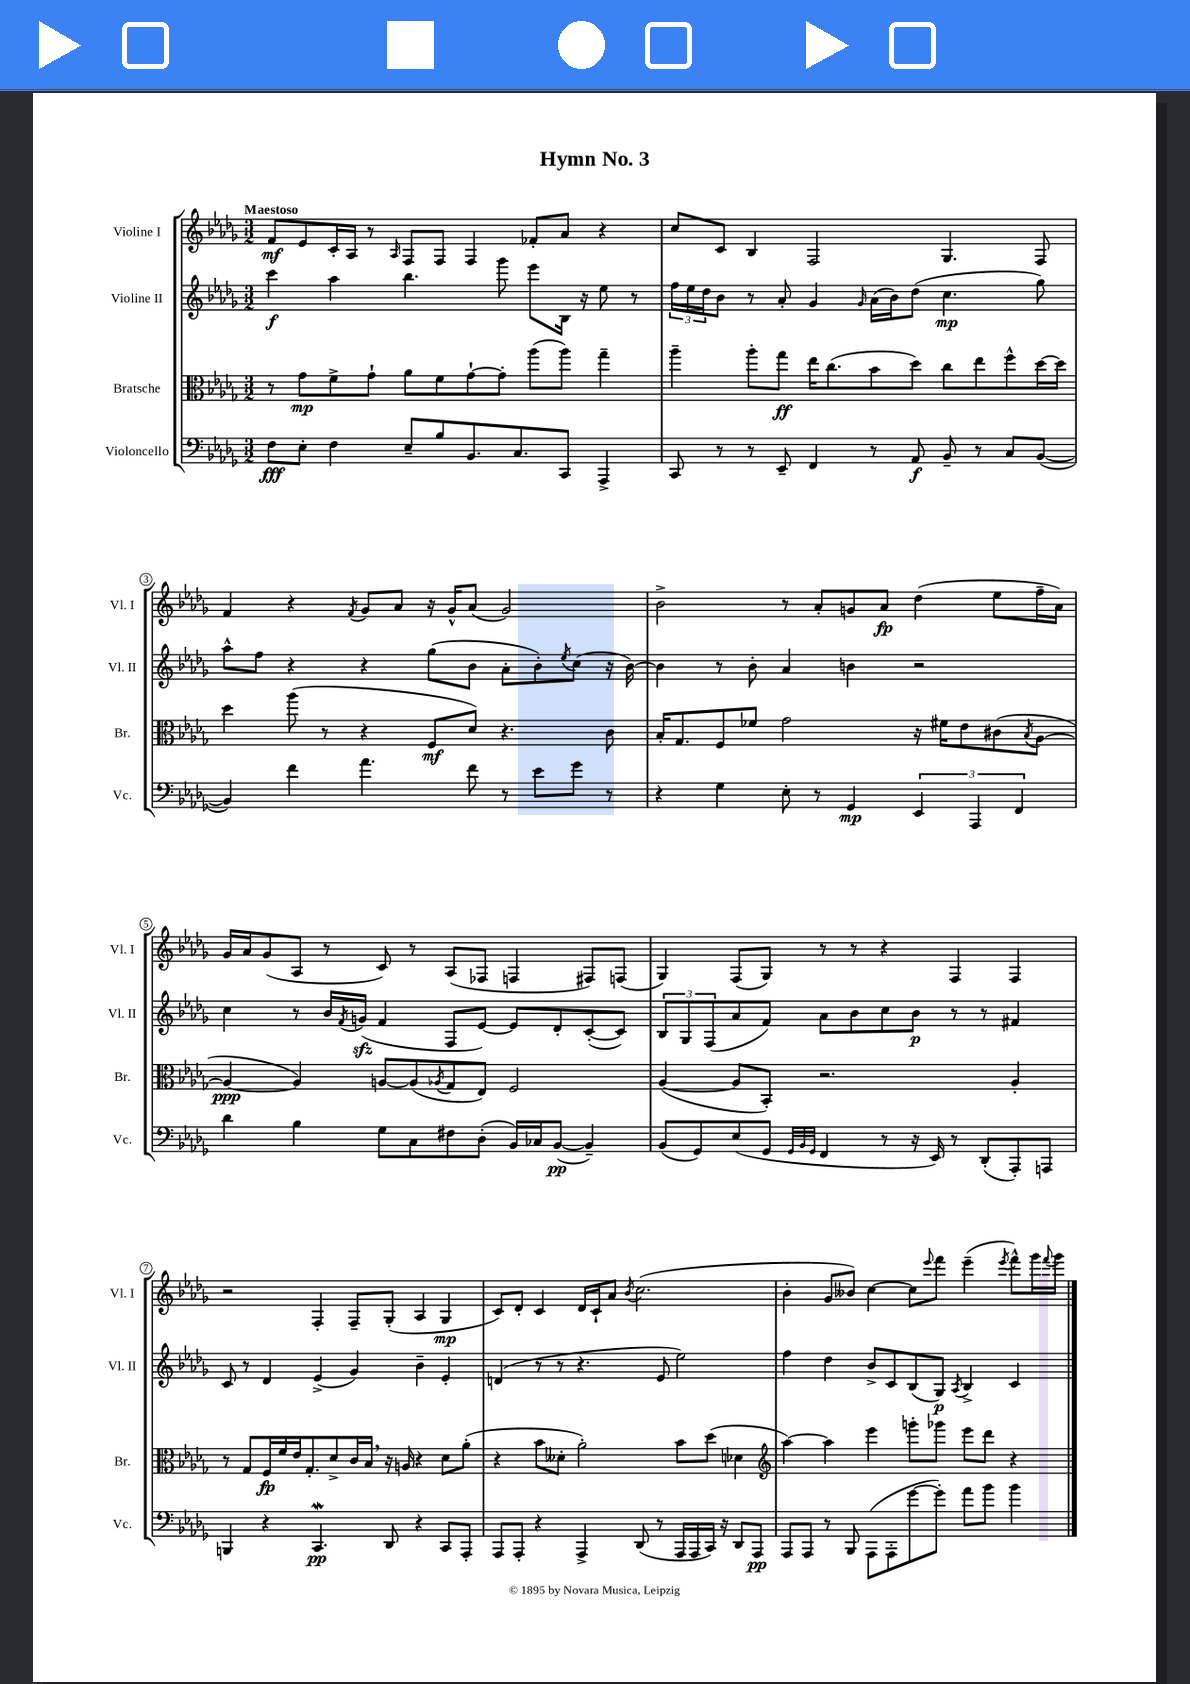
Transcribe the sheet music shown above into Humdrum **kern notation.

**kern	**kern	**kern	**kern
*staff4	*staff3	*staff2	*staff1
*clefF4	*clefC3	*clefG2	*clefG2
*k[b-e-a-d-g-]	*k[b-e-a-d-g-]	*k[b-e-a-d-g-]	*k[b-e-a-d-g-]
*M3/2	*M3/2	*M3/2	*M3/2
8F	8r	4ccc	8f
8E-'	8g-	.	8e-
4F	8f^	4aa-	16c'
.	.	.	16A-
.	8g-`	.	8r
.	.	.	16qqA-
8E-~	8a-	4.bb-	8F
8B-	8f	.	8F
8.BB-	[8g-`	.	4F
.	8g-']	8ggg-	.
8.C	.	.	.
.	(8aa-	8eee-	8f-'
8CC	8aa-)	16B-	8a-
.	.	16r	.
4AAA-^	4gg-~	8ee-	4r
.	.	8r	.
=	=	=	=
8CC	4aa-~	24ff	8cc
.	.	24ee-	.
.	.	24dd-	.
8r	.	8b-	8c
8r	8aa-'	8r	4B-
8EE-~	8gg-	8a-'	.
4FF	16ee-	4g-	2F
.	(8.cc	.	.
.	.	16qqg-	.
8r	8b-	(16a-	.
.	.	16b-)	.
8AA-	8dd-)	(8dd-	.
8BB-~	8cc	4.cc	4.G-
8r	8ee-	.	.
8C	8ff^^	.	.
([8BB-	[16dd-	8gg-)	8F
.	16dd-]	.	.
=	=	=	=
4BB-])	4dd-	8aa-^^	4f
.	.	8ff	.
4f	(8aa-	4r	4r
.	8r	.	.
.	.	.	8qf
4.a-	4r	4r	8g-
.	.	.	8a-
.	8F	(8gg-	16r
.	.	.	16g-^^
8f	8d-)	8b-	(8a-
8r	4.r	8a-'	2g-)
8e-	.	8b-')	.
.	.	8qee-	.
8g-	.	(8cc	.
8r	8c	16r	.
.	.	[16b-)	.
=	=	=	=
4r	16B-'	4b-]	2b-^
.	8.G-	.	.
4G-	8F	8r	.
.	8f-	8b-'	.
8E-'	2g-	4a-	8r
8r	.	.	8a-'
4GG-	.	4b	8g
.	.	.	8a-
6EE-	16r	2r	(4dd-
.	16f#	.	.
.	8e-	.	.
6AAA-	.	.	.
.	(8c#	.	8ee-
6FF	.	.	.
.	8qB-	.	.
.	[8A-	.	16ff~
.	.	.	16a-)
=	=	=	=
4d-	4A-_	4cc	16g-
.	.	.	16a-
.	.	.	(8g-
4B-	4A-])	8r	8A-
.	.	16b-	8r
.	.	8qf	.
.	.	(16g	.
8G-	[8A	4f	8c)
8C	(8A]	.	8r
.	8qA-	.	.
8F#	8G-	8F	(8A-
(8D-'	8E-)	[8e-)	8F-
16BB-)	2F	8e-]	4F
16C-	.	.	.
([8BB-	.	8d-'	.
4BB-~])	.	([8c'	8F#)
.	.	8c])	(8F
=	=	=	=
(8BB-	([4A-	12B-	4G-)
.	.	12G-	.
8GG-)	.	.	.
.	.	(12F	.
(8E-	8A-]	8a-	(8F
8GG-	8BB-')	8f)	8G-)
32qqGG-	.	.	.
32qqBB-	.	.	.
32qqGG-	.	.	.
4FF	2.r	8a-	8r
.	.	8b-	8r
8r	.	8cc	4r
16r	.	8b-	.
16EE-)	.	.	.
8r	.	8r	4F
(8DD-'	.	8r	.
8AAA-')	4A-'	4f#	4F
8AAA	.	.	.
=	=	=	=
4BBB	8r	8c	2r
.	8G-	8r	.
4r	16F	4d-	.
.	16f	.	.
.	16e-	.	.
.	8.G-'	.	.
4.CC	.	(4e-^	4F'
.	8d-^	.	.
.	16c	4g-)	8F~
.	16B-	.	.
8DD-	16r	.	(8G-'
.	16A	.	.
4r	4r	4b-~	4A-
8CC	8d-	4e-'	4G-
8AAA-'	(8a-'	.	.
=	=	=	=
8AAA-	4r	(4d	8c)
8AAA-'	.	.	8d-'
4r	8b-	8r	4c
.	8d--'	8r	.
4AAA-^	2a-')	4.r	16d-
.	.	.	16c`
.	.	.	8a-
.	.	.	8qb-
(8DD-	.	.	(2.cc
8r	.	8e-	.
16AAA-	8b-	2ee-)	.
16AAA-	.	.	.
16CC)	(8dd-	.	.
16r	.	.	.
8DD-	4d-	.	.
8AAA-	.	.	.
=	=	=	=
*	*clefG2	*	*
8AAA-	[4aa-)	4ff	4b-'
8AAA-	.	.	.
8r	4aa-]	4dd-	8g-
8BBB-	.	.	8b--)
(8AAA-	4eee-	8b-^	[4cc
8AAA-'	.	8c	.
[8g-	8ggg'	(8B-	8cc]
.	.	.	8qqeee-
8g-'])	8ggg-	8G-)	8fff
.	.	8qA-	.
8a-	8eee-	4B-^	(4eee-~
8b-	8ddd-	.	.
.	.	.	8qeee-
4b-	4r	4c	8fff^^)
.	.	.	16ggg-
.	.	.	8qqfff
.	.	.	16ggg-
==	==	==	==
*-	*-	*-	*-
